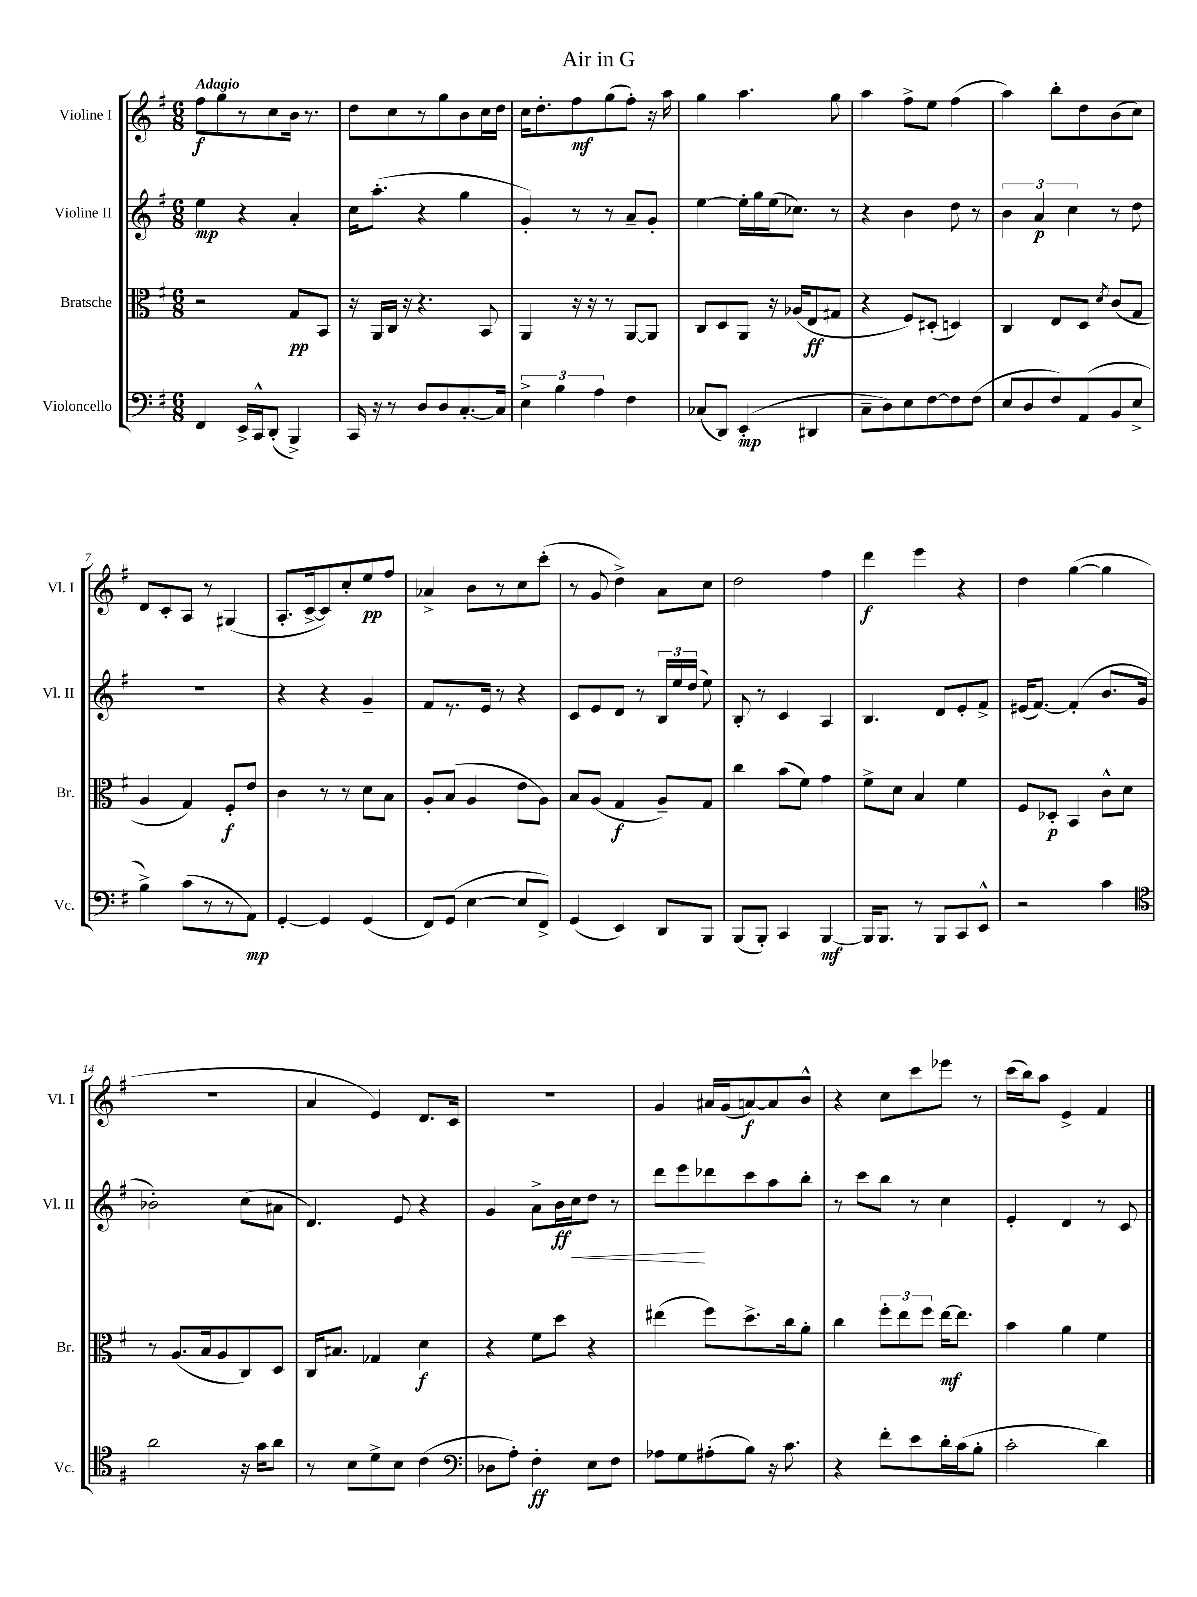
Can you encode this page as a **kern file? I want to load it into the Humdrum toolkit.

**kern	**dynam	**kern	**dynam	**kern	**dynam	**kern	**dynam
*part4	*part4	*part3	*part3	*part2	*part2	*part1	*part1
*staff4	*staff4	*staff3	*staff3	*staff2	*staff2	*staff1	*staff1
*I"Violoncello	*	*I"Bratsche	*	*I"Violine II	*	*I"Violine I	*
*I'Vc.	*	*I'Br.	*	*I'Vl. II	*	*I'Vl. I	*
*clefF4	*	*clefC3	*	*clefG2	*	*clefG2	*
*k[f#]	*	*k[f#]	*	*k[f#]	*	*k[f#]	*
*M6/8	*	*M6/8	*	*M6/8	*	*M6/8	*
=1	=1	=1	=1	=1	=1	=1	=1
!	!	!	!	!	!	!LO:TX:a:B:t=Adagio	!
4FF#/	.	2r	.	4ee\	mp	8ff#\L	f
.	.	.	.	.	.	8gg\	.
16EE^/LL	.	.	.	4r	.	8r	.
16CC^^/J	.	.	.	.	.	.	.
(8DD'/J	.	.	.	.	.	8cc\	.
4BBB^/)	.	8G/L	pp	4a'/	.	16b\Jk	.
.	.	.	.	.	.	8.r	.
.	.	8BB/J	.	.	.	.	.
=2	=2	=2	=2	=2	=2	=2	=2
16CC/	.	16r	.	16cc\KL	.	8dd\L	.
16r	.	16AA/LL	.	(8.aa'\J	.	.	.
8r	.	16C/JJ	.	.	.	8cc\	.
.	.	16r	.	.	.	.	.
8D/L	.	4.r	.	4r	.	8r	.
8D/	.	.	.	.	.	8gg\	.
[8.C'/	.	.	.	4gg\	.	8b\	.
.	.	8BB/	.	.	.	16cc\L	.
16C/Jk]	.	.	.	.	.	16dd\JJ	.
=3	=3	=3	=3	=3	=3	=3	=3
6E^\	.	4AA/	.	4g'/)	.	16cc\KL	.
.	.	.	.	.	.	8.dd'\	.
6B\	.	.	.	.	.	.	.
.	.	16r	.	8r	.	8ff#\	mf
.	.	16r	.	.	.	.	.
6A\	.	.	.	.	.	.	.
.	.	8r	.	8r	.	(8gg\	.
4F#\	.	[8AA/L	.	8a~/L	.	8ff#'\J)	.
.	.	8AA/J]	.	8g'/J	.	16r	.
.	.	.	.	.	.	16aa\	.
=4	=4	=4	=4	=4	=4	=4	=4
(8C-X/L	.	8C/L	.	[4ee\	.	4gg\	.
8DD/J)	.	8D/	.	.	.	.	.
(4EE'/	mp	8AA/J	.	16ee'\LL]	.	4.aa\	.
.	.	.	.	16gg\	.	.	.
.	.	16r	.	(16ee\J	.	.	.
.	.	(16A-X/KL	.	8.cc-X\J)	.	.	.
4DD#X/	.	8E/	ff	.	.	.	.
.	.	8G#X/J	.	8r	.	8gg\	.
=5	=5	=5	=5	=5	=5	=5	=5
8C~\L	.	4r	.	4r	.	4aa\	.
8D\)	.	.	.	.	.	.	.
8E\	.	8F#/L)	.	4b\	.	8ff#^\L	.
[8F#\	.	(8D#X'/J	.	.	.	8ee\J	.
8F#\]	.	4Dn/)	.	8dd\	.	(4ff#\	.
(8F#\J	.	.	.	8r	.	.	.
=6	=6	=6	=6	=6	=6	=6	=6
8E/L	.	4C/	.	6b\	.	4aa\)	.
8D/	.	.	.	.	.	.	.
.	.	.	.	6a/	p	.	.
8F#/)	.	8E/L	.	.	.	8bb'\L	.
.	.	.	.	6cc\	.	.	.
(8AA/	.	8D/J	.	.	.	8dd\	.
.	.	8qd/	.	.	.	.	.
8BB/	.	(8c/L	.	8r	.	(8b\	.
8E^/J	.	8G/J	.	8dd\	.	8cc\J)	.
!!LO:LB:g=z
=7	=7	=7	=7	=7	=7	=7	=7
4B^\)	.	4A/	.	2.r	.	8d/L	.
.	.	.	.	.	.	8c'/	.
(8c\L	.	4G/)	.	.	.	8A/J	.
8r	.	.	.	.	.	8r	.
8r	.	8F#'/L	f	.	.	(4G#X/	.
8AA\J)	mp	8e/J	.	.	.	.	.
=8	=8	=8	=8	=8	=8	=8	=8
[4GG'/	.	4c\	.	4r	.	8.A'/L	.
.	.	.	.	.	.	[16c^/k	.
4GG/]	.	8r	.	4r	.	8c/])	.
.	.	8r	.	.	.	8cc'/	.
(4GG/	.	8d\L	.	4g~/	.	8ee/	pp
.	.	8B\J	.	.	.	8ff#/J	.
=9	=9	=9	=9	=9	=9	=9	=9
8FF#/L)	.	8A'/L	.	8f#/L	.	4a-X^/	.
(8GG/J	.	(8B/J	.	8.r	.	.	.
[4E\	.	4A/	.	.	.	8b\L	.
.	.	.	.	16e/Jk	.	.	.
.	.	.	.	8r	.	8r	.
8E/L]	.	8e\L	.	4r	.	8cc\	.
8FF#^/J)	.	8A\J)	.	.	.	(8ccc'\J	.
=10	=10	=10	=10	=10	=10	=10	=10
(4GG/	.	8B/L	.	8c/L	.	8r	.
.	.	(8A/J	.	8e/	.	8g/	.
4EE/)	.	4G/	f	8d/J	.	4dd^\)	.
.	.	.	.	8r	.	.	.
8DD/L	.	8A~/L)	.	24B/LL	.	8a\L	.
.	.	.	.	24ee/	.	.	.
.	.	.	.	(24dd/JJ	.	.	.
8BBB/J	.	8G/J	.	8ee\)	.	8cc\J	.
=11	=11	=11	=11	=11	=11	=11	=11
(8BBB/L	.	4cc\	.	8B'/	.	2dd\	.
8BBB'/J)	.	.	.	8r	.	.	.
4CC/	.	(8b\L	.	4c/	.	.	.
.	.	8f#\J)	.	.	.	.	.
[4BBB/	mf	4g\	.	4A/	.	4ff#\	.
=12	=12	=12	=12	=12	=12	=12	=12
16BBB/KL]	.	8f#^\L	.	4.B/	.	4ddd\	f
8.BBB/J	.	.	.	.	.	.	.
.	.	8d\J	.	.	.	.	.
8r	.	4B/	.	.	.	4eee\	.
8BBB/L	.	.	.	8d/L	.	.	.
8CC/	.	4f#\	.	8e'/	.	4r	.
8EE^^/J	.	.	.	8f#^/J	.	.	.
=13	=13	=13	=13	=13	=13	=13	=13
2r	.	8F#/L	.	(16e#X/KL	.	4dd\	.
.	.	.	.	[8.f#/J)	.	.	.
.	.	8D-X'/J	p	.	.	.	.
.	.	4BB/	.	(4f#'/]	.	([4gg\	.
4c\	.	8c^^\L	.	8.b/L	.	4gg\]	.
.	.	8d\J	.	.	.	.	.
.	.	.	.	16g/Jk	.	.	.
!!LO:LB:g=z
=14	=14	=14	=14	=14	=14	=14	=14
*clefC4	*	*	*	*	*	*	*
2a\	.	8r	.	2b-X'\)	.	2.r	.
.	.	(8.A/L	.	.	.	.	.
.	.	16B/k	.	.	.	.	.
.	.	8A/	.	.	.	.	.
16r	.	8C/)	.	(8cc\L	.	.	.
16g\KL	.	.	.	.	.	.	.
8a\J	.	8D/J	.	8a#X\J	.	.	.
=15	=15	=15	=15	=15	=15	=15	=15
8r	.	16C/KL	.	4.d/)	.	4a/	.
.	.	8.B#X/J	.	.	.	.	.
8B\L	.	.	.	.	.	.	.
8d^\	.	4G-X/	.	.	.	4e/)	.
8B\J	.	.	.	8e/	.	.	.
(4c\	.	4d\	f	4r	.	8.d/L	.
.	.	.	.	.	.	16c/Jk	.
=16	=16	=16	=16	=16	=16	=16	=16
*clefF4	*	*	*	*	*	*	*
8D-X\L	.	4r	.	4g/	.	2.r	.
8A'\J)	.	.	.	.	.	.	.
4F#'\	ff	8f#\L	.	8a^\L	.	.	.
.	.	8dd\J	.	16b\L	ff	.	.
!	!	!	!	!	!LO:HP:b	!	!
.	.	.	.	16cc\J	<	.	.
8E\L	.	4r	.	8dd\J	.	.	.
8F#\J	.	.	.	8r	.	.	.
=17	=17	=17	=17	=17	=17	=17	=17
8A-X\L	.	(4ee#X\	.	8ddd\L	.	4g/	.
8G\	.	.	.	8eee\	.	.	.
(8A#X'\	.	8ff#\L)	.	8ddd-X\	[	16a#X/LL	.
.	.	.	.	.	.	(16g/J	.
8B\J)	.	8.dd^\	.	8ccc\	.	[8an/)	f
16r	.	.	.	8aa\	.	8a/]	.
8.c\	.	16cc\k	.	.	.	.	.
.	.	8a'\J	.	8bb'\J	.	8b^^/J	.
=18	=18	=18	=18	=18	=18	=18	=18
4r	.	4cc\	.	8r	.	4r	.
.	.	.	.	8ccc\L	.	.	.
8f#'\L	.	12ff#'\L	.	8bb\J	.	8cc\L	.
.	.	12ee\	.	.	.	.	.
8e\	.	.	.	8r	.	8ccc\	.
.	.	12ff#\J	.	.	.	.	.
16d'\L	.	[16ee\KL	mf	4cc\	.	8eee-X\J	.
(16c\J	.	8.ee\J]	.	.	.	.	.
8B'\J	.	.	.	.	.	8r	.
=19	=19	=19	=19	=19	=19	=19	=19
2c'\	.	4b\	.	4e'/	.	(16ccc\LL	.
.	.	.	.	.	.	16bb\J)	.
.	.	.	.	.	.	8aa\J	.
.	.	4a\	.	4d/	.	4e^/	.
4d\)	.	4f#\	.	8r	.	4f#/	.
.	.	.	.	8c/	.	.	.
==	==	==	==	==	==	==	==
*-	*-	*-	*-	*-	*-	*-	*-
